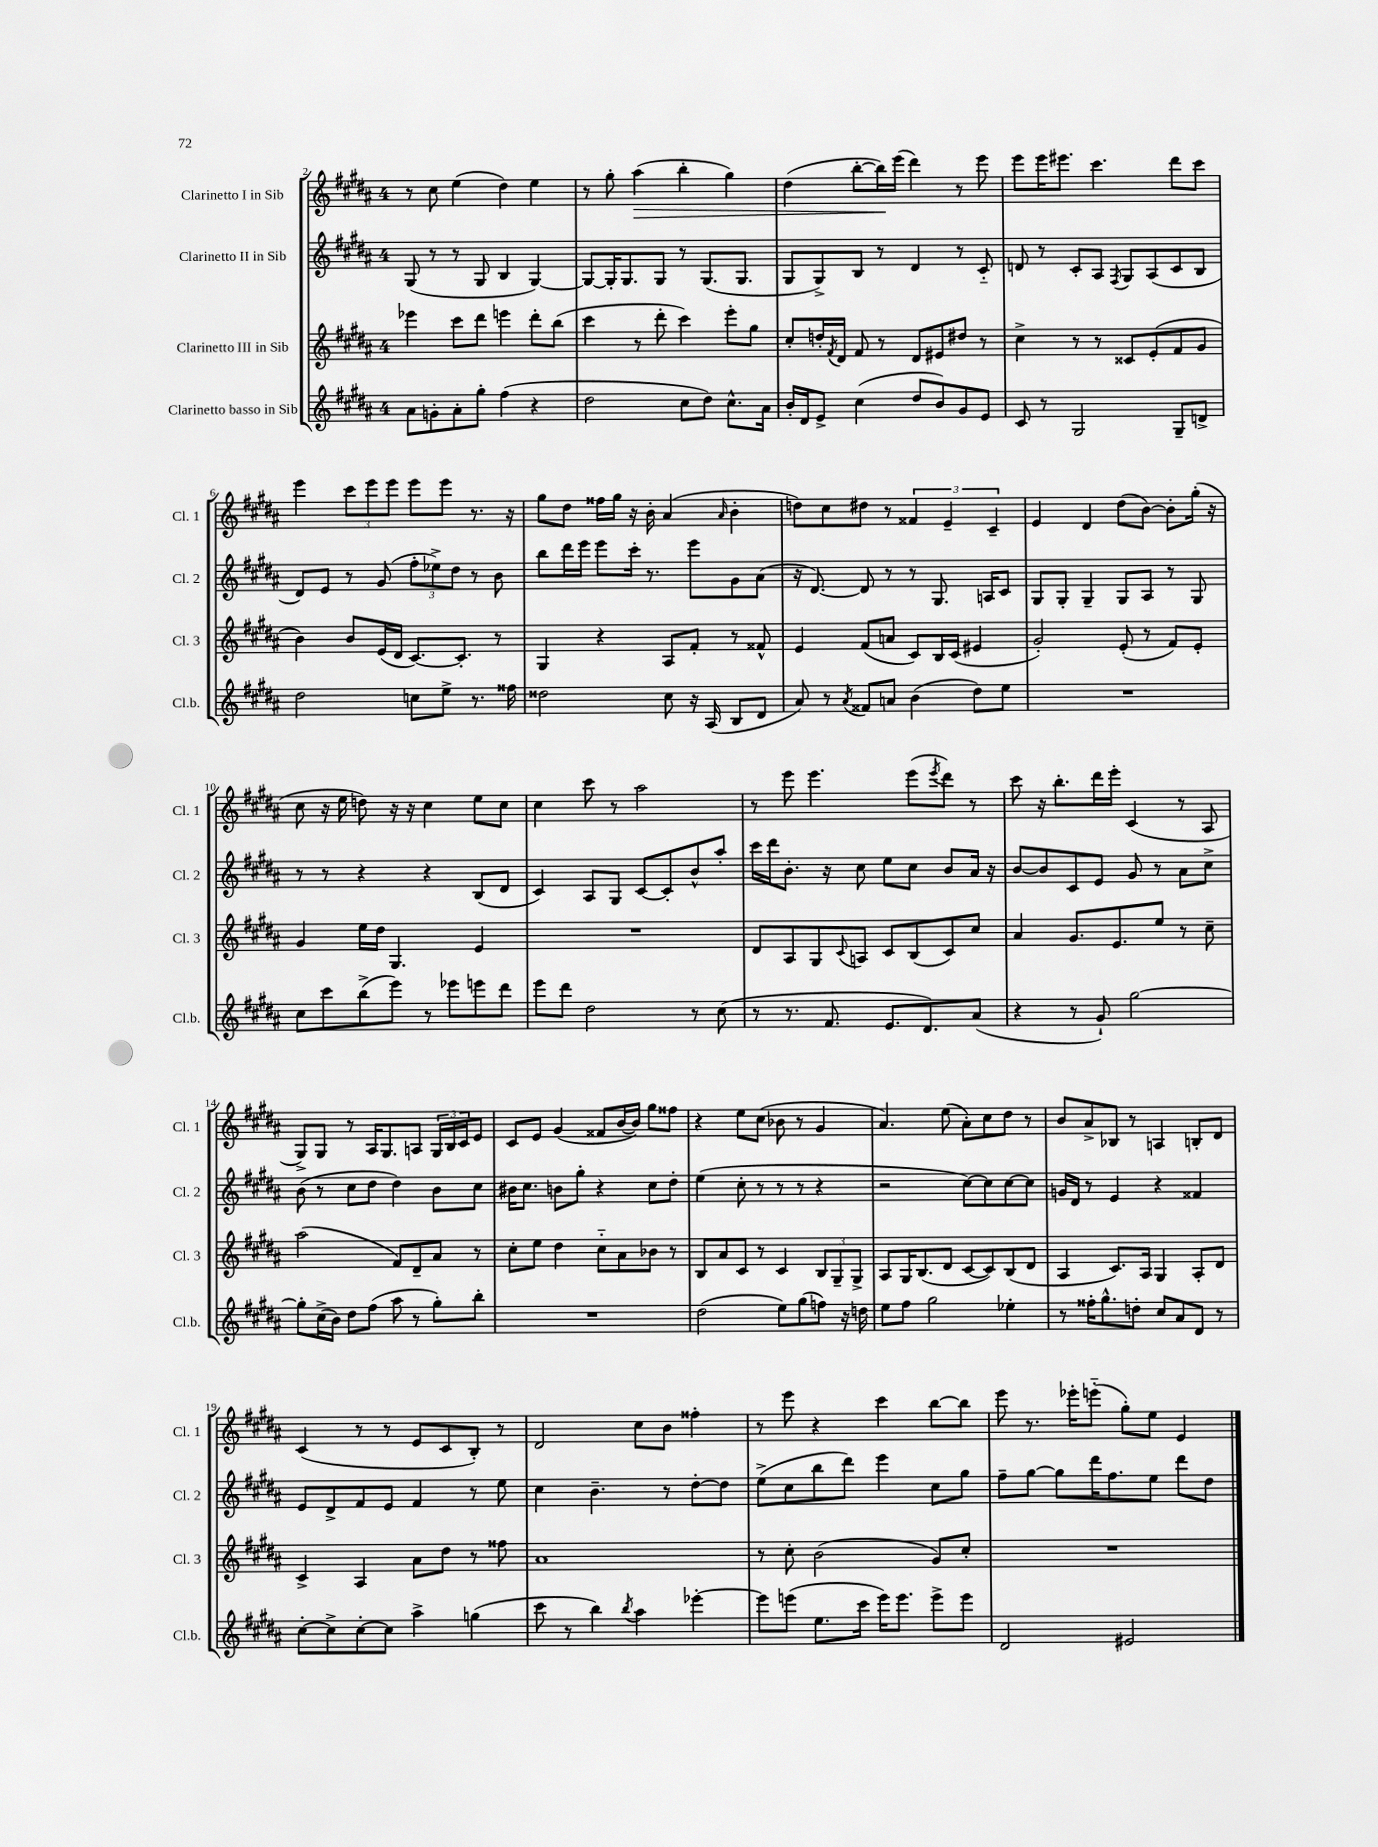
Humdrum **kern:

**kern	**kern	**kern	**kern	**dynam
*part4	*part3	*part2	*part1	*part1
*staff4	*staff3	*staff2	*staff1	*staff1
*I"Clarinetto basso in Sib	*I"Clarinetto III in Sib	*I"Clarinetto II in Sib	*I"Clarinetto I in Sib	*
*I'Cl.b.	*I'Cl. 3	*I'Cl. 2	*I'Cl. 1	*
*clefG2	*clefG2	*clefG2	*clefG2	*
*k[f#c#g#d#a#]	*k[f#c#g#d#a#]	*k[f#c#g#d#a#]	*k[f#c#g#d#a#]	*
*M4/4	*M4/4	*M4/4	*M4/4	*
=2	=2	=2	=2	=2
8a#\L	4eee-X\	(8G#/	8r	.
8gn'\	.	8r	8cc#\	.
8a#'\	8ccc#\L	8r	(4ee\	.
8gg#'\J	8ddd#\J	8G#/	.	.
(4ff#\	4eeen\	4B/	4dd#\)	.
4r	8ddd#'\L	[4G#/)	4ee\	.
.	(8bb\J	.	.	.
=3	=3	=3	=3	=3
2dd#\	4ccc#\	8G#/L_	8r	.
.	.	16G#'/K]	8gg#'\	.
.	.	8.G#/	.	.
!	!	!	!	!LO:HP:b
.	8r	.	(4aa#\	>
.	8ddd#'\	8G#/J	.	.
8cc#\L	4ccc#\)	8r	4bb'\	.
8dd#\J)	.	(8.G#/L	.	.
8.cc#^^\L	8eee'\L	.	4gg#\)	.
.	.	8.G#/J	.	.
.	8gg#\J	.	.	.
16a#\Jk	.	.	.	.
=4	=4	=4	=4	=4
16b'/LL	8cc#'/L	8G#/L	(4dd#\	.
16d#/J	.	.	.	.
8e^/J	16ddn'/L	8G#^/)	.	.
.	8qf#/	.	.	.
.	16d#/JJ	.	.	.
(4cc#\	8f#/	8B/J	[8bb'\L	.
.	8r	8r	16bb\L])	.
.	.	.	(16eee\JJ	]
8dd#/L	8d#/L	4d#/	4ddd#\)	.
8b/)	8e#X/	.	.	.
8g#/	8dd#X/J	8r	8r	.
8e/J	8r	8c#/	8eee\	.
=5	=5	=5	=5	=5
8c#/	4cc#^\	8dn/	8eee\L	.
8r	.	8r	16eee\K	.
.	.	.	8.eee#X\J	.
2G#/	8r	8c#'/L	.	.
.	8r	8A#/J	4.ccc#\	.
.	.	8qF#/	.	.
.	8c##X/L	8G#/L	.	.
.	(8e'/	(8A#/	.	.
8G#~/L	8f#/	8c#/	8ddd#\L	.
8dn^/J	8g#/J	8B/J	8ccc#\J	.
!!LO:LB:g=z
=6	=6	=6	=6	=6
2dd#\	4b\)	8d#/L)	4eee\	.
.	.	8e/J	.	.
.	8b/L	8r	12ccc#\L	.
.	.	.	12eee\	.
.	(16e/L	(8g#/	.	.
.	.	.	12eee\J	.
.	16d#/JJ	.	.	.
8ccn\L	[8.c#/L)	12ff#'\L	8eee\L	.
.	.	12ee-X^\)	.	.
8ee^\J	.	.	8eee\J	.
.	.	12dd#\J	.	.
.	8.c#'/J]	.	.	.
8.r	.	8r	8.r	.
.	8r	8b\	.	.
16ff##X\	.	.	16r	.
=7	=7	=7	=7	=7
2dd##X\	4G#/	8bb\L	8gg#\L	.
.	.	16ddd#\L	8dd#\J	.
.	.	16eee\JJ	.	.
.	4r	8eee\L	16ff##X\LL	.
.	.	.	16gg#\JJ	.
.	.	16ccc#'\Jk	16r	.
.	.	8.r	16b'\	.
8cc#\	8A#/L	.	(4a#/	.
16r	8f#'/J	8eee\L	.	.
(16A#/	.	.	.	.
.	.	.	16qqa#/	.
8B/L	8r	8g#\	4b'\	.
8d#/J	8f##X^^/	(8a#\J	.	.
=8	=8	=8	=8	=8
8a#/)	4e/	16r	8ddn\L)	.
.	.	[8.d#/)	.	.
8r	.	.	8cc#\	.
8qa#/	.	.	.	.
8f##X/L	(8f#/L	8d#/]	8dd#X\J	.
8an/J	8an/J	8r	8r	.
(4b\	8c#/L)	8r	6f##X/	.
.	16B/L	8.G#/	.	.
.	.	.	6e~/	.
.	(16c#/JJ	.	.	.
8dd#\L)	4e#X/	.	.	.
.	.	16An/KL	.	.
.	.	.	6c#~/	.
8ee\J	.	8c#/J	.	.
=9	=9	=9	=9	=9
1r	2g#'/)	8G#/L	4e/	.
.	.	8G#'/J	.	.
.	.	4G#~/	4d#/	.
.	(8e'/	8G#/L	(8dd#\L	.
.	8r	8A#/J	[8b\J)	.
.	8f#/L)	8r	8b'\L]	.
.	8e'/J	8G#/	(16gg#'\Jk	.
.	.	.	16r	.
!!LO:LB:g=z
=10	=10	=10	=10	=10
8cc#\L	4g#/	8r	8cc#\	.
8ccc#\	.	8r	16r	.
.	.	.	16ee\	.
(8bb^\	16ee\LL	4r	8ddn\)	.
.	16dd#\JJ	.	.	.
8eee\J)	4.G#/	.	16r	.
.	.	.	16r	.
8r	.	4r	4cc#\	.
8eee-X\L	.	.	.	.
8eeen\	4e/	(8B/L	8ee\L	.
8ddd#\J	.	8d#/J	8cc#\J	.
=11	=11	=11	=11	=11
8eee\L	1r	4c#/)	4cc#\	.
8ddd#\J	.	.	.	.
2dd#\	.	8A#/L	8ccc#\	.
.	.	8G#/J	8r	.
.	.	[8c#/L	2aa#\	.
.	.	8c#'/]	.	.
8r	.	8b^^/	.	.
(8cc#\	.	8aa#'/J	.	.
=12	=12	=12	=12	=12
8r	8d#/L	16ccc#\LL	8r	.
.	.	16ddd#\J	.	.
8.r	8A#/	8.b'\J	8eee\	.
.	8G#/	.	4.eee\	.
8.f#/	.	16r	.	.
.	8qqc#/	.	.	.
.	8An/J	8cc#\	.	.
8.e/L	8c#/L	8ee\L	.	.
.	(8B/	8cc#\J	(8eee\L	.
8.d#/)	.	.	.	.
.	.	.	8qeee/	.
.	8c#/)	8b/L	8ddd#\J)	.
(8a#/J	8cc#/J	16a#/Jk	8r	.
.	.	16r	.	.
=13	=13	=13	=13	=13
4r	4a#/	[8b/L	8ccc#\	.
.	.	8b/]	16r	.
.	.	.	8.bb'\L	.
8r	8.g#/L	8c#/	.	.
8g#`/)	.	8e/J	16ddd#\L	.
.	8.e/	.	16eee'\JJ	.
[2gg#\	.	8g#/	(4c#/	.
.	8ee/J	8r	.	.
.	8r	8a#\L	8r	.
.	8cc#~\	8cc#^\J	8A#/	.
!!LO:LB:g=z
=14	=14	=14	=14	=14
8gg#'\L]	(2aa#\	(8b\	8G#^/L)	.
(16cc#^\L	.	8r	8G#/J	.
16b\JJ)	.	.	.	.
8dd#\L	.	8cc#\L	8r	.
(8ff#\J	.	8dd#\J	16A#/KL	.
.	.	.	8.G#/	.
8aa#\	8f#/L)	4dd#\)	.	.
8r	8d#~/	.	8An/J	.
8gg#'\L)	8a#/J	8b\L	24G#/LL	.
.	.	.	24B/	.
.	.	.	24c#/J	.
8bb'\J	8r	8cc#\J	8e/J	.
=15	=15	=15	=15	=15
1r	8cc#'\L	16b#X\KL	8c#/L	.
.	.	8.cc#\J	.	.
.	8ee\J	.	8e/J	.
.	4dd#\	8bn\L	(4g#/	.
.	.	8gg#'\J	.	.
.	8cc#\L	4r	8f##X/L	.
.	8a#\	.	[16b/L	.
.	.	.	16b/JJ])	.
.	8b-X\J	8cc#\L	8gg#\L	.
.	8r	8dd#'\J	8ff##X\J	.
=16	=16	=16	=16	=16
(2dd#\	8B/L	(4ee\	4r	.
.	8a#/	.	.	.
.	8c#/J	8cc#'\	8ee\L	.
.	8r	8r	(8cc#\J	.
8ee\L)	4c#/	8r	8b-X\	.
(8gg#\	.	8r	8r	.
8ffn\J)	12B/L	4r	4g#/	.
.	12G#~/	.	.	.
16r	.	.	.	.
.	12G#^/J	.	.	.
16ddn\	.	.	.	.
=17	=17	=17	=17	=17
8ee\L	8A#/L	2r	4.a#/)	.
8ff#\J	16G#/K	.	.	.
.	(8.B/	.	.	.
2gg#\	.	.	.	.
.	8d#/J	.	(8ee\	.
.	[8c#/L	[8cc#\L)	8a#'\L)	.
.	8c#/])	8cc#\]	8cc#\	.
4ee-X'\	(8B/	[8cc#\	8dd#\J	.
.	8d#/J	8cc#\J]	8r	.
=18	=18	=18	=18	=18
8r	4A#/	16gn/LL	8b/L	.
.	.	16d#/JJ	.	.
16ff##X'\KL	.	8r	8a#^/	.
8.gg#^^\	.	.	.	.
.	8.c#/L)	4e/	8B-X/J	.
8ddn'\J	.	.	8r	.
.	16A#/Jk	.	.	.
8cc#/L	4G#/	4r	4An/	.
8a#/	.	.	.	.
8d#/J	8A#'/L	4f##X/	8Bn'/L	.
8r	8d#/J	.	8d#/J	.
!!LO:LB:g=z
=19	=19	=19	=19	=19
[8cc#'\L	4c#^/	8e/L	(4c#/	.
8cc#^\]	.	8d#^/	.	.
[8cc#'\	4A#/	8f#/	8r	.
8cc#\J]	.	8e/J	8r	.
4aa#^\	8a#\L	4f#/	8e/L	.
.	8dd#\J	.	8c#/	.
(4ggn\	8r	8r	8B'/J)	.
.	8ff##X\	8ee\	8r	.
=20	=20	=20	=20	=20
8ccc#\	1a#	4cc#\	2d#/	.
8r	.	.	.	.
4bb\)	.	4.b~\	.	.
8qbb/	.	.	.	.
4aa#\	.	.	8cc#\L	.
.	.	8r	8b\J	.
[4eee-X'\	.	[8dd#'\L	4ff##X'\	.
.	.	8dd#\J]	.	.
=21	=21	=21	=21	=21
8eee-\L]	8r	(8ee^\L	8r	.
(8eeen\J	8cc#'\	8cc#\	8eee\	.
8.ee\L	(2b\	8bb\	4r	.
.	.	8ddd#\J)	.	.
16ccc#\Jk	.	.	.	.
16eee\KL)	.	4eee\	4ccc#\	.
8.eee\J	.	.	.	.
8eee^\L	8g#/L)	8cc#\L	[8bb\L	.
8eee\J	8cc#'/J	8gg#\J	8bb\J]	.
=22	=22	=22	=22	=22
2d#/	1r	8ff#~\L	8eee\	.
.	.	[8gg#\J	8.r	.
.	.	8gg#\L]	.	.
.	.	.	16eee-X'\KL	.
.	.	16ddd#\K	(8eeen\J	.
.	.	8.ff#\	.	.
2e#X/	.	.	8gg#'\L)	.
.	.	8ee\J	8ee\J	.
.	.	8ddd#\L	4e/	.
.	.	8dd#\J	.	.
==	==	==	==	==
*-	*-	*-	*-	*-
